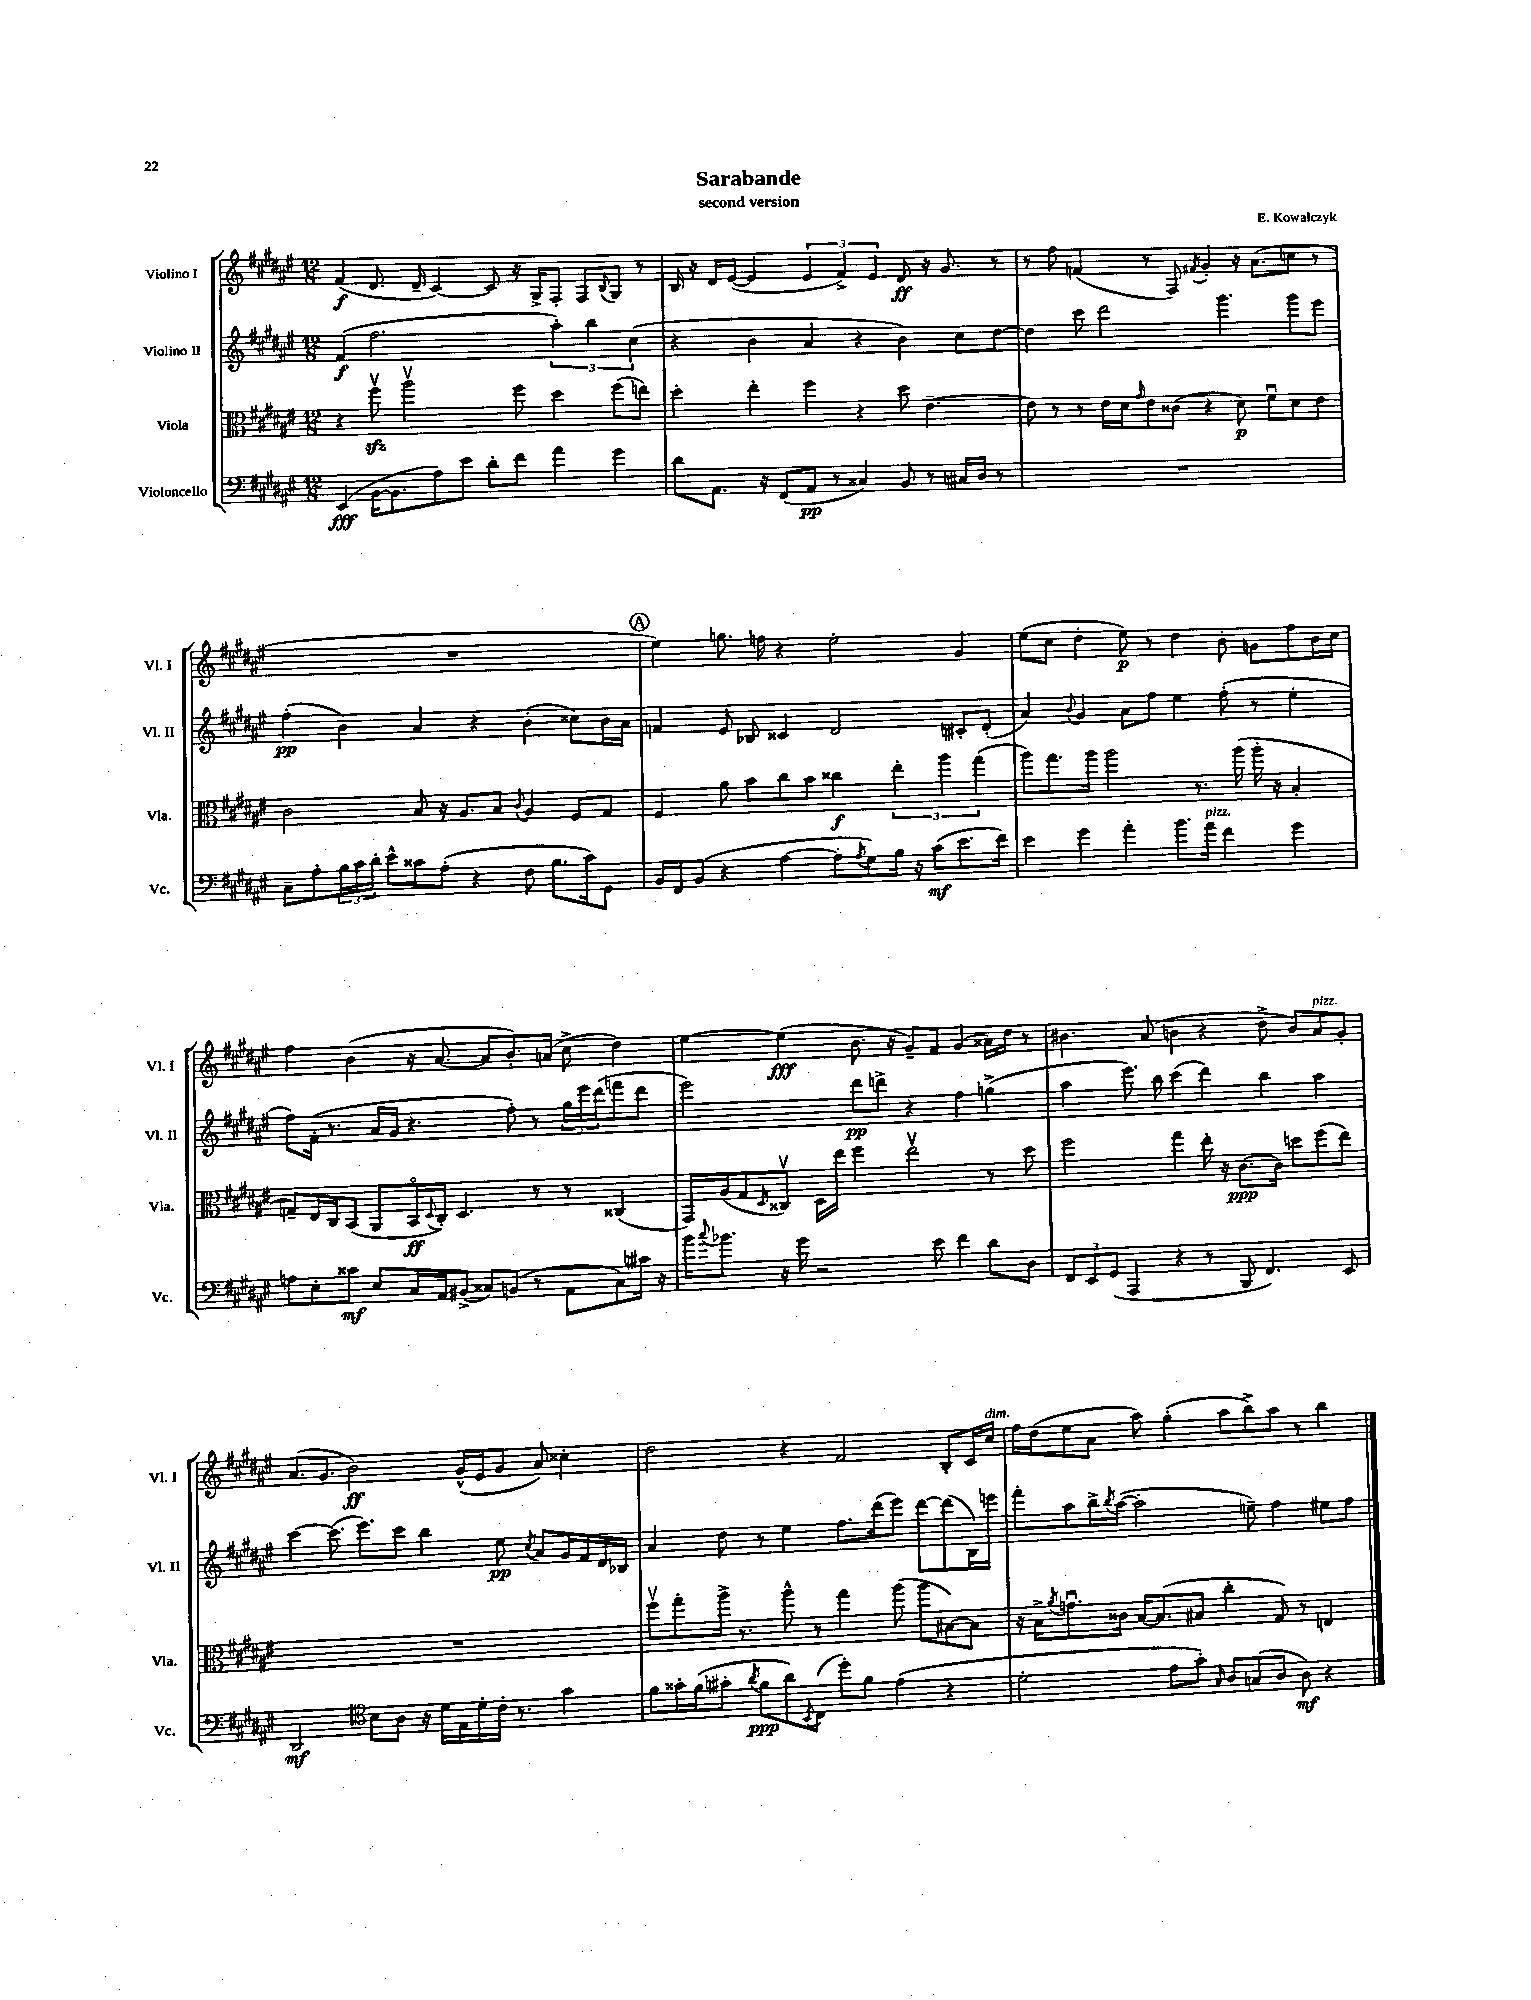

**kern	**kern	**kern	**kern
*staff4	*staff3	*staff2	*staff1
*clefF4	*clefC3	*clefG2	*clefG2
*k[f#c#g#d#a#e#]	*k[f#c#g#d#a#e#]	*k[f#c#g#d#a#e#]	*k[f#c#g#d#a#e#]
*M12/8	*M12/8	*M12/8	*M12/8
(4EE#	4r	(4f#	(4f#
[16BB	8ff#v	2.ff#	8.d#
8.BB]	.	.	.
.	2aa#v	.	.
.	.	.	16d#~
8A#)	.	.	[4c#)
8e#	.	.	.
8d#'	.	.	8c#]
8f#	8ff#	.	16r
.	.	.	16G#^
4a#	4dd#	6aa#')	8F#'
.	.	.	8F#
.	.	6bb	.
.	.	.	8qqB
4g#	(8ff#	.	8G#
.	.	(6cc#	.
.	8ee)	.	8r
=	=	=	=
8d#	4dd#'	4r	16B
.	.	.	16r
8.AA#	.	.	16d#
.	.	.	([16e#
.	4ee#'	4b	4e#]
16r	.	.	.
(8FF#	.	.	.
8AA#	4ff#	4a#	6e#
8r	.	.	.
.	.	.	6f#^)
4C##)	4r	4r	.
.	.	.	6e#
8BB	8dd#	4b)	8d#
8r	[4.e#~	.	16r
.	.	.	8.g#
16C#	.	8cc#	.
16D#	.	.	.
8r	.	[8dd#	8r
=	=	=	=
1.r	8e#]	4dd#]	8r
.	8r	.	8ff#
.	8r	8ccc#	(4f
.	16e#	2ddd#	.
.	16d#	.	.
.	16qqg#	.	.
.	8e#	.	8r
.	(8c##	.	8F#)
.	.	.	8qf#
.	4r	.	4g#'
.	.	4.ggg#	.
.	8d#)	.	16r
.	.	.	(8.a#
.	8f#u	.	.
.	8d#	8ggg#	8cc
.	8e#	8eee#	8r
=	=	=	=
8C#~	2c#	(4ff#'	1.r
8A#'	.	.	.
24B	.	4b)	.
24c#	.	.	.
24d#'	.	.	.
8e#^^	.	.	.
8c##	8B	4a#	.
(8A#'	16r	.	.
.	8.A#	.	.
4r	.	4r	.
.	8B	.	.
.	8qqc#	.	.
8F#	4A#	(4b'	.
8.B	.	.	.
.	8F#	8cc##)	.
16c##)	.	.	.
8GG#	8G#	16b	.
.	.	16a#	.
=	=	=	=
16BB	4F#	4f	4ee#)
16FF#	.	.	.
(8BB	.	.	.
4r	8a#	8e#	8.gg
.	8b	8B-	.
.	.	.	16ff
[4A#	8cc#	4c##	4r
.	8b	.	.
8A#']	4cc##	2d#	2ee#'
8qA#	.	.	.
8G#)	.	.	.
16B	6ee#'	.	.
16r	.	.	.
(8c#	.	.	.
.	6aa#	.	.
8.e#	.	8c#'	4g#
.	(6gg#	.	.
.	.	(8d#'	.
16f#)	.	.	.
=	=	=	=
4e#	8aa#)	4a#)	(8ee#
.	8.gg#	.	8cc#
.	.	8qqb	.
4g#	.	4g#	4dd#'
.	16aa#	.	.
.	2aa#	.	.
4a#'	.	8a#	8ee#)
.	.	8ff#	8r
8.b	.	4ee#	4dd#
.	8.r	.	.
16a#	.	.	.
4f#	.	(8ff#'	8b'
.	(16aa#	.	.
.	16aa#'	8r	8g
.	16r	.	.
4g#	4B'	4ee#'	8ff#
.	.	.	16b
.	.	.	16cc#
=	=	=	=
8A	8G~)	8ff#)	4ff#
8E#'	16E#	(16f#'	.
.	16C#	8.r	.
8c##	(8BB	.	(4b
8E#	8AA#	16a#	.
.	.	16g#	.
16C#	16BBo	4.r	16r
.	8qqD#	.	.
16AA#	16C#')	.	[8.a#
(8BB#^	4.D#	.	.
8C##)	.	.	8a#]
(8BB	.	8ff#')	8.b')
8r	8r	8r	.
.	.	.	(16a
8AA#	8r	24gg#	8cc#^
.	.	24eee#	.
.	.	(24ddd#	.
8C##)	(4C##	8fff	4dd#)
16c#	.	8ddd#	.
16r	.	.	.
=	=	=	=
16b	16GG#)	2eee#)	[4ee#
8qqcc#	.	.	.
8.b-	(16A#	.	.
.	8G#	.	.
.	16qqD#	.	.
16r	8C##v)	.	(4ee#]
16g#	.	.	.
2r	16D#	.	.
.	16ee#	.	.
.	4ff#	8ddd#	8.b
.	.	8ddd^	.
.	.	.	16r
.	2ee#v	4r	8g#~)
8e#	.	.	8f#
4f#	.	4ff#	(4g#
8d#	8r	(4gg^	16a##)
.	.	.	16dd#
8D#	8dd#	.	8r
=	=	=	=
12FF#	2ff#	4aa#	4.b#
12EE#	.	.	.
(12GG#	.	.	.
4AAA#	.	8.eee#)	.
.	.	.	(8a#
.	.	16bb	.
4r	4gg#	(4ccc#	4b
8r	16ee#'	4ddd#)	4r
.	16r	.	.
8BBB	[8.c#	.	.
4.FF#)	.	4bb	8dd#^
.	16c#]	.	.
.	8dd	.	8b)
.	(8ff#	4aa#	8a#
8EE#	8ee#)	.	8g#'
=	=	=	=
2DD#	1.r	[4ccc#	(8.a#
.	.	.	8.g#
.	.	(8.ccc#]	.
.	.	.	2b)
.	.	8.eee#)	.
*clefC4	*	*	*
8B	.	.	.
8A#	.	8ccc#	.
16r	.	4bb	.
16d#	.	.	.
16E#	.	.	(16g#^^
16d#'	.	.	16e#
16c#'	.	8ee#	8g#
8.r	.	.	.
.	.	8qcc#	.
.	.	8a#	8a#)
4g#	.	16g#	4cc##'
.	.	16f#	.
.	.	16d#	.
.	.	16B-	.
=	=	=	=
8f#	8ff#v	4a#	2dd#
16g##'	8gg#'	.	.
(16f#	.	.	.
8g#'	16aa#^	8dd#	.
.	8.r	.	.
8qa#	.	.	.
8f#	.	8r	.
8a#)	8aa#^^	4ee#	4r
8qBB	.	.	.
(8C#	8r	.	.
8dd#')	4gg#	8.ff#	2f#
8f#	.	.	.
.	.	(16ddd#	.
(4e#	(8aa#	8eee#)	.
.	8aa#	[8ddd#	.
4r	[8B#)	(8ddd#]	8B'
.	8B#]	16B)	16c#
.	.	16eee	16cc#
=	=	=	=
2d#'	16r	8fff#'	16ff#
.	16B^	.	(16dd#
.	8qa#	.	.
.	8.gu	8aa#	8ee#
.	.	16bb^	8a#
.	.	8qbb	.
.	16c##	([16aa#	.
.	[16B	2aa#']	8aa#)
.	(8.B]	.	.
8e#	.	.	(4gg#'
8g#')	8B#	.	.
16qqG#	.	.	.
8A#	4cc#'	.	8aa#
(8G	.	8ee~)	8bb^)
8A#	8G#)	4ff#	8aa#
8A#)	8r	.	8r
4r	4E	8ee#	4bb
.	.	8ff#	.
==	==	==	==
*-	*-	*-	*-
